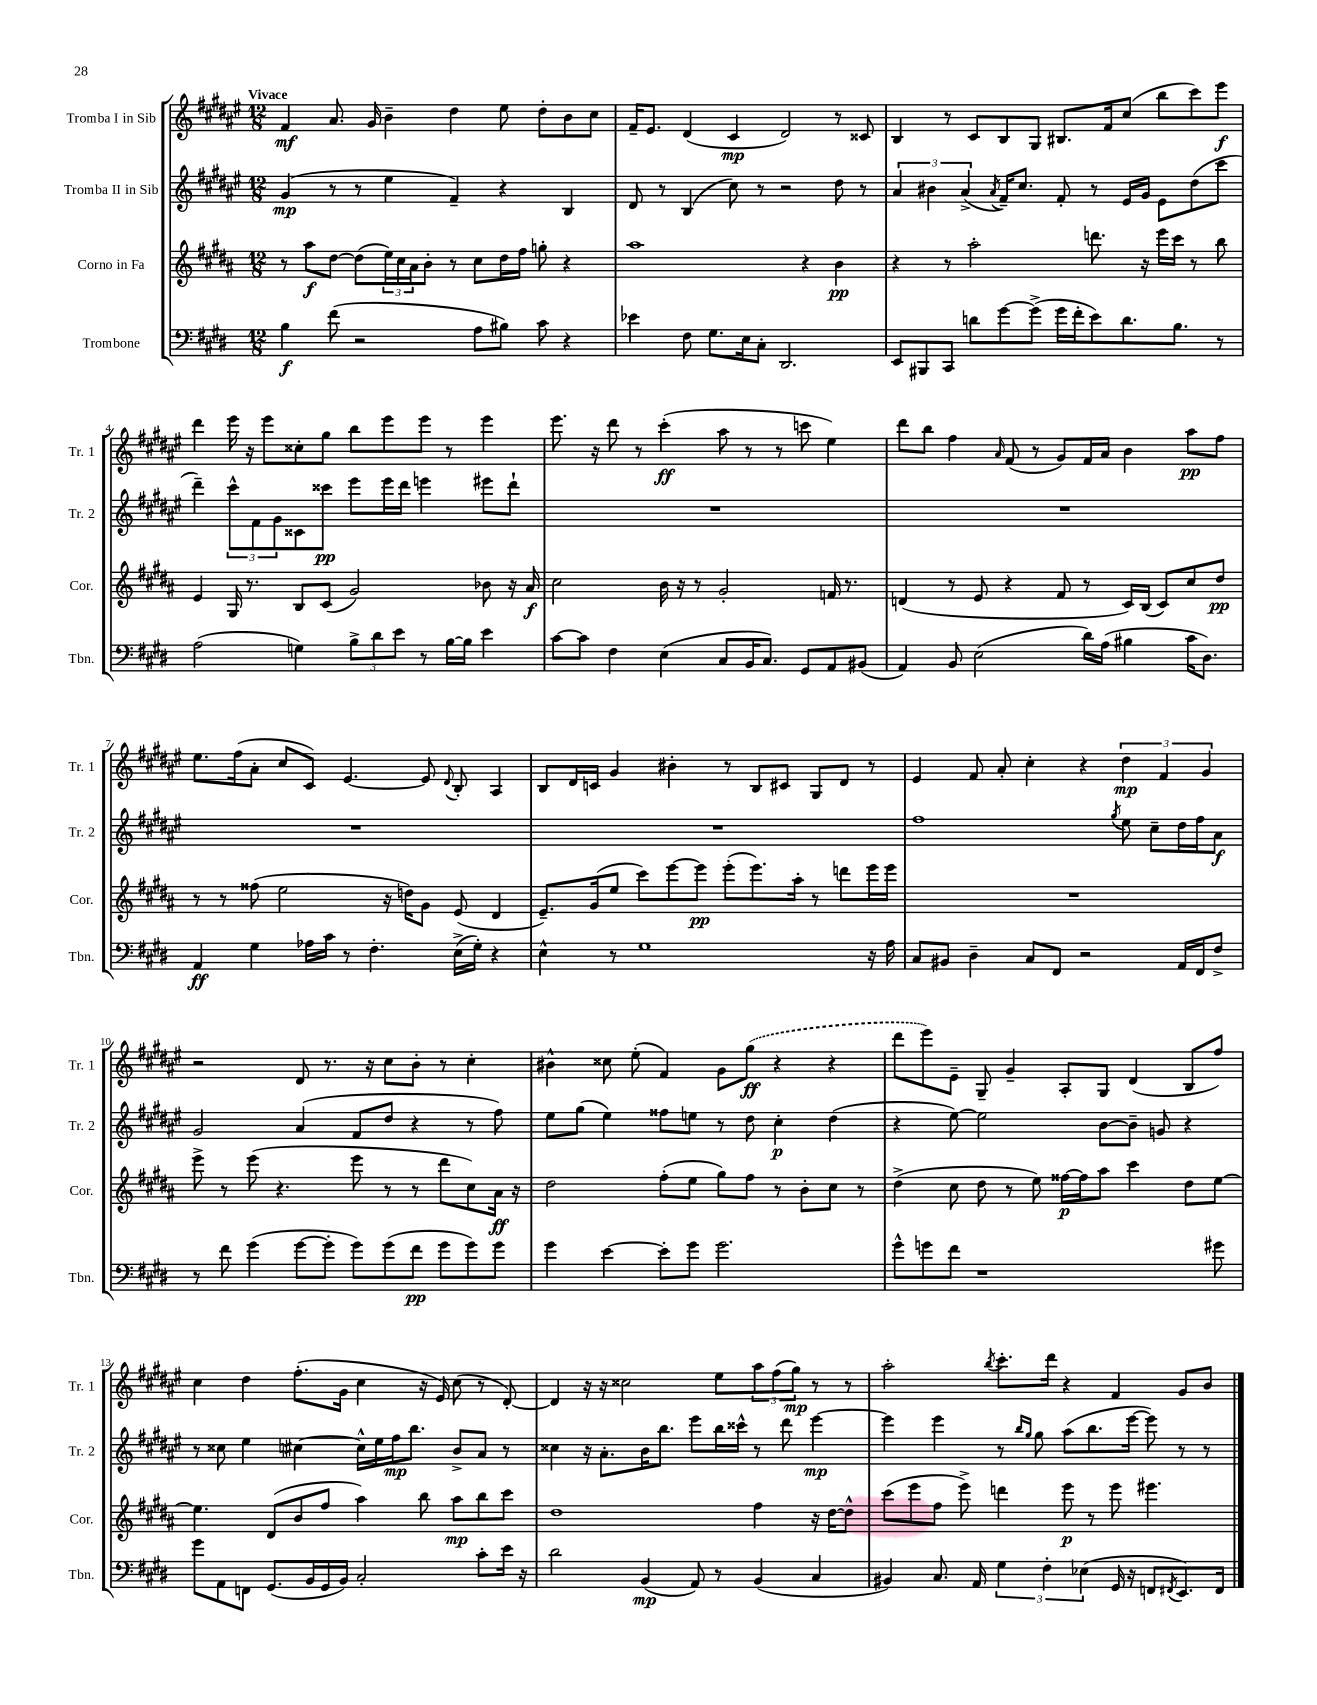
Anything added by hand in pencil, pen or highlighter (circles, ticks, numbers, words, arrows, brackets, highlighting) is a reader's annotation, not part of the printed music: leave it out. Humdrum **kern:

**kern	**kern	**kern	**kern
*staff4	*staff3	*staff2	*staff1
*clefF4	*clefG2	*clefG2	*clefG2
*k[f#c#g#d#]	*k[f#c#g#d#a#]	*k[f#c#g#d#a#e#]	*k[f#c#g#d#a#e#]
*M12/8	*M12/8	*M12/8	*M12/8
4B	8r	(4g#	4f#
.	8aa#	.	.
(8f#	[8dd#	8r	8.a#
2r	(8dd#]	8r	.
.	.	.	16g#
.	24ee)	4ee#	4b~
.	24cc#	.	.
.	24a#	.	.
.	8b'	.	.
.	8r	4f#~)	4dd#
8A	8cc#	.	.
8B#)	16dd#	4r	8ee#
.	16ff#	.	.
8c#	8gg'	.	8dd#'
4r	4r	4B	8b
.	.	.	8cc#
=	=	=	=
4e-	1aa#	8d#	16f#~
.	.	.	8.e#
.	.	8r	.
8F#	.	(4B	(4d#
8.G#	.	.	.
.	.	8cc#)	4c#
16E	.	.	.
8C#'	.	8r	.
2.DD#	.	2r	2d#)
.	4r	.	.
.	4b	8dd#	8r
.	.	8r	8c##
=	=	=	=
8EE	4r	6a#	4B
8BBB#	.	.	.
.	.	6b#	.
8CC#	8r	.	8r
.	.	(6a#^	.
8d	2aa#'	.	8c#
.	.	8qa#	.
[8g#	.	16f#~)	8B
.	.	8.cc#	.
(8g#^]	.	.	8G#
16g#	.	8f#'	8.B#
16f#'	.	.	.
8e)	8.ddd	8r	.
.	.	.	16f#
8.d	.	16e#	(8cc#
.	16r	16g#	.
.	16eee	8e#	8bb
8.B	16ccc#	.	.
.	8r	(8dd#	8ccc#)
8r	8bb	8ccc#	8eee#
=	=	=	=
(2A	4e	4ddd#~)	4ddd#
.	16G#	12ccc#^^	16eee#
.	8.r	.	16r
.	.	12f#	.
.	.	.	8eee#
.	.	12g#	.
4G)	8B	8c##	8cc##'
.	(8c#	8ccc##	8gg#
12B^	2g#)	8eee#	8bb
12d#	.	.	.
.	.	16eee#	8eee#
12e	.	.	.
.	.	16ddd#	.
8r	.	4eee	8eee#
[16B	.	.	8r
16B]	.	.	.
4e	8b-	8eee#	4eee#
.	16r	8ddd#`	.
.	16a#	.	.
=	=	=	=
[8c#	2cc#	1.r	8.eee#
8c#]	.	.	.
.	.	.	16r
4F#	.	.	8ddd#
.	.	.	8r
(4E	16b	.	(4ccc#'
.	16r	.	.
.	8r	.	.
8C#	2g#'	.	8aa#
16BB	.	.	8r
8.C#)	.	.	.
.	.	.	8r
8GG#	.	.	8ccc
8AA	16f	.	4ee#)
.	8.r	.	.
(8BB#	.	.	.
=	=	=	=
4AA)	(4d	1.r	8ddd#
.	.	.	8bb
8BB	8r	.	4ff#
(2E	8e	.	.
.	.	.	16qqa#
.	4r	.	(8f#
.	.	.	8r
.	8f#	.	8g#)
16d#)	8r	.	16f#
(16A	.	.	16a#
4B#	16c#)	.	4b
.	(16B	.	.
.	8c#)	.	.
16c#	8cc#	.	8aa#
8.D#)	.	.	.
.	8dd#	.	8ff#
=	=	=	=
4AA	8r	1.r	8.ee#
.	8r	.	.
.	.	.	(16ff#
4G#	(8ff##	.	8a#'
.	2ee	.	8cc#
16A-	.	.	8c#)
16c#	.	.	.
8r	.	.	[4.e#
4.F#'	.	.	.
.	16r	.	.
.	16dd)	.	.
.	8g#	.	8e#]
.	.	.	8qqd#
(16E^	(8e	.	8B'
16G#')	.	.	.
4r	4d#	.	4A#
=	=	=	=
4E^^	8.e~)	1.r	8B
.	.	.	16d#
.	(16g#	.	16c
8r	8ee	.	4g#
1G#	8ccc#)	.	.
.	[8eee	.	4b#'
.	8eee]	.	.
.	(8eee'	.	8r
.	8.eee)	.	8B
.	.	.	8c#
.	16aa#'	.	.
.	8r	.	8G#
.	8ddd	.	8d#
16r	16eee	.	8r
16A	16eee	.	.
=	=	=	=
8C#	1.r	1ff#	4e#
8BB#	.	.	.
4D#~	.	.	8f#
.	.	.	8a#'
8C#	.	.	4cc#'
8FF#	.	.	.
2r	.	.	4r
.	.	8qgg#	.
.	.	8ee#	6dd#
.	.	8cc#~	.
.	.	.	6f#
16AA	.	16dd#	.
16FF#	.	16ff#	.
.	.	.	6g#
8F#^	.	8a#	.
=	=	=	=
8r	8eee^	2g#	2r
8f#	8r	.	.
(4g#	(8eee	.	.
.	4.r	.	.
[8g#	.	(4a#	8d#
8g#']	.	.	8.r
8g#)	8eee	8f#	.
.	.	.	16r
(8g#	8r	8dd#	8cc#
8f#	8r	4r	8b'
8g#	8ddd#	.	8r
8g#)	8cc#)	8r	4cc#'
8g#	16a#	8ff#)	.
.	16r	.	.
=	=	=	=
4g#	2dd#	8ee#	4b#^^
.	.	(8gg#	.
[4e	.	4ee#)	8cc##
.	.	.	(8ee#'
8e']	(8ff#'	8ff##	4f#)
8g#	8ee	8ee	.
2.g#	8gg#)	8r	8g#
.	8ff#	8dd#	(8gg#
.	8r	4cc#'	4r
.	8b'	.	.
.	8cc#	(4dd#	4r
.	8r	.	.
=	=	=	=
8g#^^	(4dd#^	4r	8ddd#
8g	.	.	8eee#)
8f#	8cc#	[8ee#)	8e#~
1r	8dd#	2ee#]	8G#~
.	8r	.	4g#~
.	8ee)	.	.
.	[16ff##	.	8A#'
.	16ff##]	.	.
.	8aa#	[8b	8G#
.	4ccc#	8b~]	(4d#
.	.	8g	.
.	8dd#	4r	8B
8g#	[8ee	.	8ff#)
=	=	=	=
8g#	4.ee]	8r	4cc#
8AA	.	8cc##	.
8FF	.	4ee#	4dd#
(8.GG#	(8d#	.	.
.	8b	[4cc#	(8.ff#'
16BB	.	.	.
16GG#	8ff#	.	.
16BB)	.	.	16g#
2C#'	4aa#)	16cc#^^]	4cc#
.	.	16ee#	.
.	.	16ff#	.
.	.	8.bb	.
.	8bb	.	16r
.	.	.	16e#)
.	8aa#	8b^	(8cc#
8c#'	8bb	8a#	8r
16e	8ccc#	8r	[8d#')
16r	.	.	.
=	=	=	=
2d#	1dd#	4cc##	4d#]
.	.	16r	16r
.	.	8.a#'	16r
.	.	.	2cc##
(4BB	.	16b	.
.	.	8.bb	.
8AA)	.	8eee#	.
8r	.	16bb	8ee#
.	.	16ccc##^^	.
(4BB	4ff#	8r	12aa#
.	.	.	(12ff#
.	.	8ddd#	.
.	.	.	12gg#)
4C#	16r	[4eee#	8r
.	[16dd#	.	.
.	8dd#^^]	.	8r
=	=	=	=
4BB#)	(8ccc#	4eee#]	2aa#'
.	8eee	.	.
8.C#	8ff#	4eee#	.
.	8eee^)	.	.
16AA	.	.	.
.	.	.	8qbb
6G#	4ddd	8r	8.ccc#'
.	.	16qqbb	.
.	.	16qqgg#	.
.	.	8gg#	.
6F#'	.	.	.
.	.	.	16ddd#
.	8eee	(8aa#	4r
(6E-	.	.	.
.	8r	8.bb	.
16GG#	8eee	.	4f#
16r	.	[16eee#	.
8FF	4.eee#	8eee#])	.
8qFF#	.	.	.
8.EE)	.	8r	8g#
.	.	8r	8b
16FF#	.	.	.
==	==	==	==
*-	*-	*-	*-
